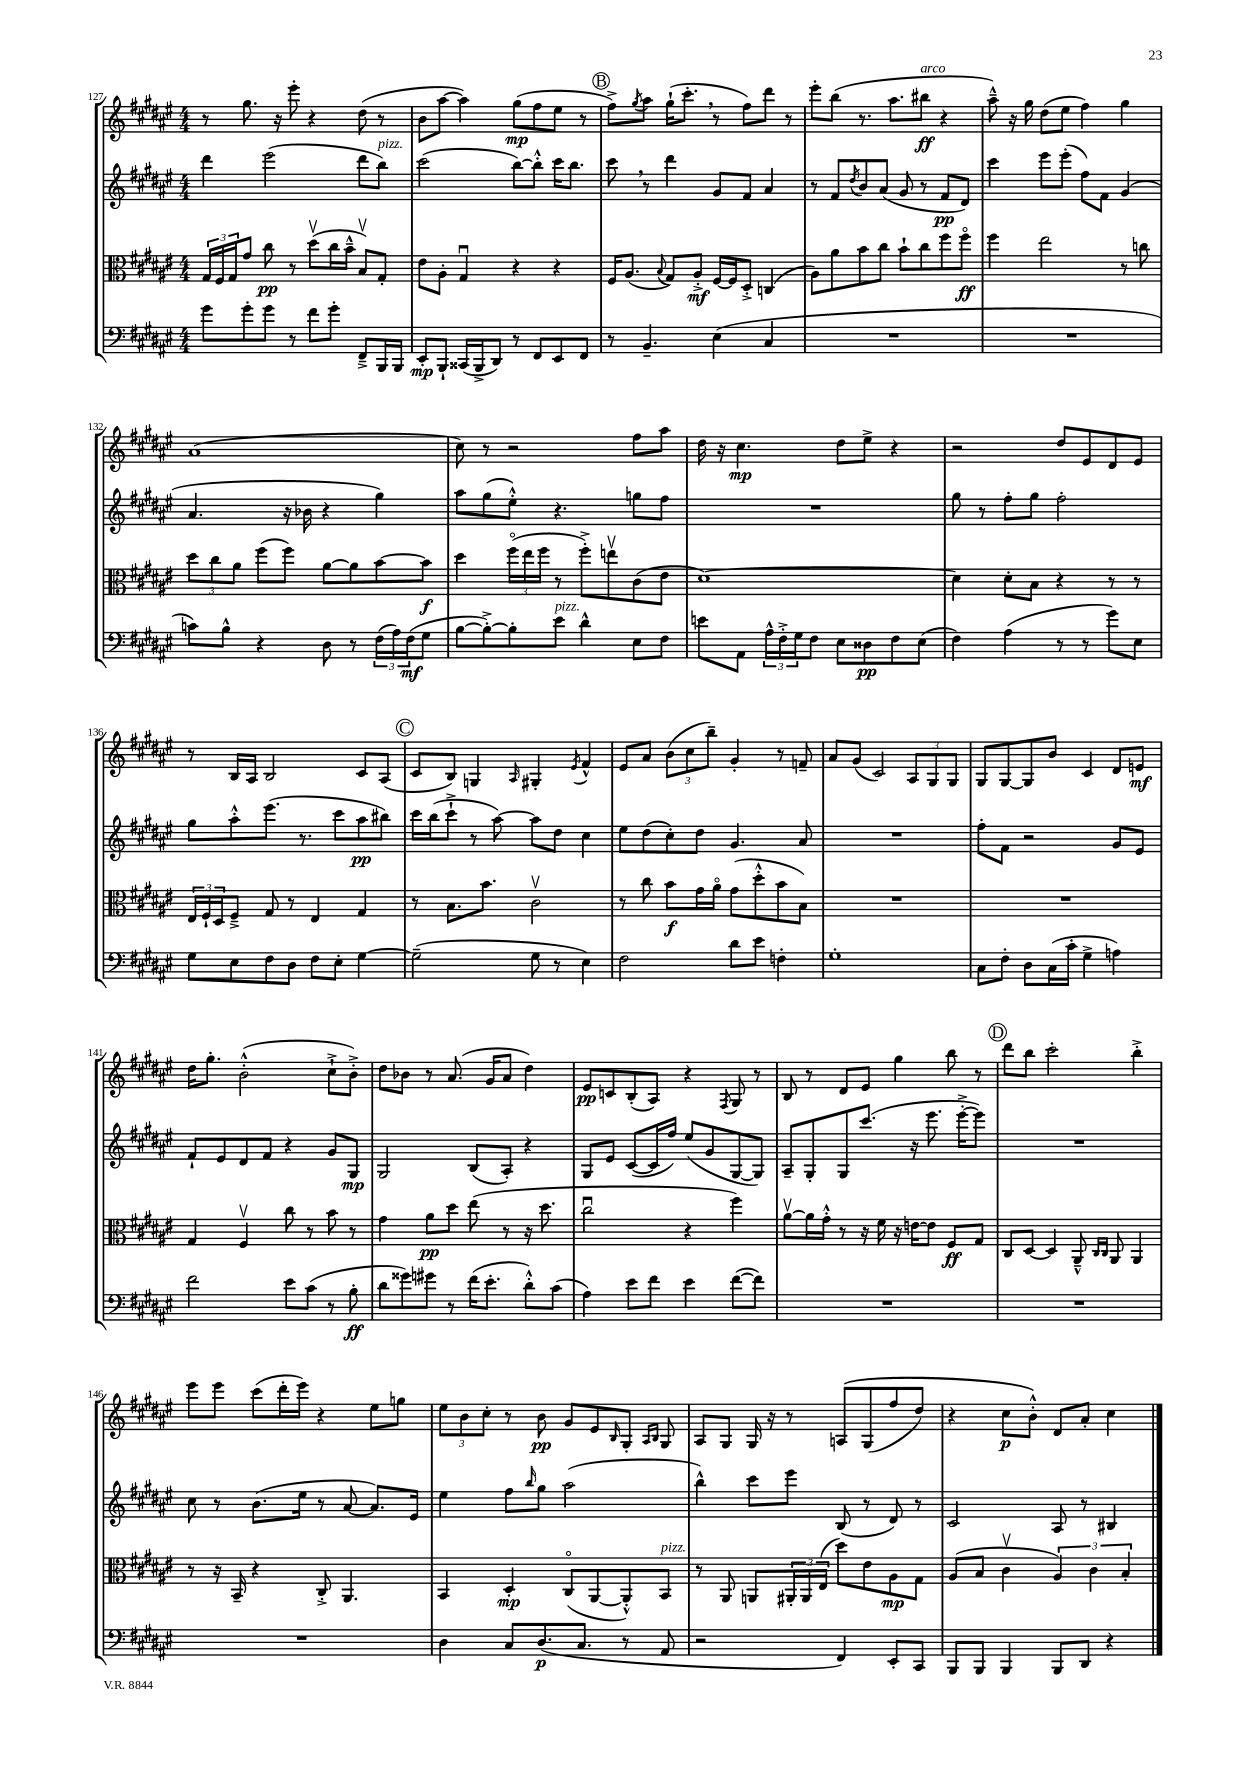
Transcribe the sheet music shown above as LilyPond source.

<<
\new StaffGroup <<
\new Staff = "s0" {
    \clef treble \key fis \major \numericTimeSignature \time 4/4
    r8 gis''8. r16 eis'''8-. r4 dis''8( r8 |
    b'8 ais''8~ ais''4) gis''8\mp( fis''8 eis''8 r8 |
    \mark \markup { \circle "B" } fis''8->) \acciaccatura { gis''8 } ais''8 gis''16-!( cis'''8.-. \breathe r8 fis''8) dis'''8 r8 |
    eis'''8-. b''8( r8. ais''8. bis''8\ff^\markup { \italic "arco" } r4 |
    ais''8---^) r16 gis''16 dis''8( eis''8 fis''4) gis''4 |
    ais'1( |
    cis''8) r8 r2 fis''8 ais''8 |
    dis''16 r16 cis''4.\mp dis''8 eis''8-> r4 |
    r2 dis''8 eis'8 dis'8 eis'8 |
    r8 b16 ais16 b2 cis'8 ais8( |
    \mark \markup { \circle "C" } cis'8 b8) g4 \grace { ais16 } gis4-. \acciaccatura { eis'8 } fis'4-^ |
    eis'8 ais'8 \tuplet 3/2 { b'8( cis''8 b''8--) } gis'4-. r8 f'8-- |
    ais'8 gis'8( cis'2) \tuplet 3/2 { ais8 gis8 gis8 } |
    gis8 gis8~ gis8 b'8 cis'4 dis'8 e'8\mf |
    dis''16 gis''8.-. b'2-.-^( cis''8-!-> b'8-.->) |
    dis''8 bes'8 r8 ais'8.( gis'16 ais'8 dis''4) |
    eis'8\pp c'8 b8-.( ais8) r4 \acciaccatura { fis8 } gis8 r8 |
    b8 r8 dis'8 eis'8 gis''4 b''8 r8 |
    \mark \markup { \circle "D" } dis'''8 b''8 cis'''2-. b''4-.-> |
    eis'''8 eis'''8 cis'''8( dis'''16-. eis'''16) r4 eis''8 g''8 |
    \tuplet 3/2 { eis''8 b'8 cis''8-. } r8 b'8\pp gis'8 eis'8 \grace { b16 } gis8-. \grace { ais16 b16 } gis8 |
    ais8 gis8 gis16 r16 r8 a8\( gis8( fis''8 dis''8) |
    r4 cis''8\p b'8-.-^\) dis'8 ais'8-. cis''4 \bar "|." |
}
\new Staff = "s1" {
    \clef treble \key fis \major \numericTimeSignature \time 4/4
    dis'''4 eis'''2( dis'''8 b''8^\markup { \italic "pizz." }) |
    cis'''2( b''8~) b''8-.-^ cis'''16 b''8. |
    \mark \markup { \circle "B" } cis'''8 \breathe r8 dis'''4 gis'8 fis'8 ais'4 |
    r8 fis'8 \acciaccatura { dis''8 } b'8 ais'8( gis'8 r8 fis'8\pp dis'8) |
    cis'''4 eis'''8 eis'''8-.( fis''8) fis'8 gis'4( |
    ais'4. r16 bes'16 r4 gis''4) |
    ais''8 gis''8( eis''8-.-^) r4. g''8 fis''8 |
    R1 |
    gis''8 r8 fis''8-. gis''8 fis''2-. |
    gis''8 ais''8-.-^ eis'''8.( r8. cis'''8 ais''8\pp bis''8) |
    \mark \markup { \circle "C" } cis'''16 b''16( cis'''8-!-> r8 ais''8~) ais''8 dis''8 cis''4 |
    eis''8 dis''8( cis''8-.) dis''8 gis'4. ais'8 |
    R1 |
    fis''8-. fis'8 r2 gis'8 eis'8 |
    fis'8-! eis'8 dis'8 fis'8 r4 gis'8 gis8\mp |
    gis2 b8( ais8-.) r4 |
    gis8 eis'8 cis'8~( cis'16 fis''16) eis''8( gis'8 gis8~ gis8) |
    ais8-- gis8-. gis8 cis'''8.( r16 eis'''8. eis'''16~-.-> eis'''8) |
    \mark \markup { \circle "D" } R1 |
    cis''8 r8 b'8.( eis''16 r8 ais'8~ ais'8.) eis'16 |
    eis''4 fis''8 \grace { b''16 } gis''8 ais''2( |
    b''4-^) cis'''8 eis'''8 b8( r8 dis'8) r8 |
    cis'2 ais8 r8 bis4 \bar "|." |
}
\new Staff = "s2" {
    \clef alto \key fis \major \numericTimeSignature \time 4/4
    \tuplet 3/2 { gis16 fis16 gis16 } gis'8 cis''8\pp r8 dis''8\upbow( cis''16 b'16---^ b8\upbow) gis8-. |
    eis'8 ais8-. gis4\downbow r4 r4 |
    \mark \markup { \circle "B" } fis16 ais8.( \appoggiatura { b8 } gis8) ais8-.->\mf fis16~ fis16 dis8-.-> c4( |
    ais8) ais'8 b'8 cis''8 b'8-! cis''8 fis''8 fis''8\flageolet\ff |
    fis''4 eis''2 r8 c''8 |
    \tuplet 3/2 { dis''8 cis''8 ais'8 } fis''8( fis''8) ais'8~ ais'8 b'8~ b'8\f |
    dis''4 \tuplet 3/2 { fis''16\flageolet( eis''16 fis''16 } r8 fis''8-.->) e''8\upbow cis'8( eis'8 |
    dis'1~) |
    dis'4 dis'8-. b8 r4 r8 r8 |
    \tuplet 3/2 { eis16 fis16-! dis16 } fis8---> gis8 r8 eis4 gis4 |
    \mark \markup { \circle "C" } r8 b8. b'8. cis'2\upbow |
    r8 cis''8 b'8\f gis'16 ais'16\flageolet gis'8( dis''8-.-^ b'8 b8) |
    R1 |
    R1 |
    gis4 fis4\upbow cis''8 r8 b'8 r8 |
    gis'4 ais'8\pp dis''8 eis''8( r8 r16 dis''8. |
    cis''2\downbow r4 fis''4) |
    ais'8~\upbow ais'16 gis'16-.-^ r8 r16 fis'16 r16 e'16~ e'8 fis8\ff gis8 |
    \mark \markup { \circle "D" } cis8 dis8~ dis4 ais,8---^ \grace { cis16 cis16 } ais,8 ais,4 |
    r8 r16 b,16-- r4 cis8-.-> ais,4. |
    b,4 dis4-.\mp cis8\flageolet( ais,8~ ais,8-.-^) b,8^\markup { \italic "pizz." } |
    r8 ais,8 a,8 \tuplet 3/2 { ais,16-. ais,16 eis16( } dis''8) eis'8 ais8\mp gis8 |
    ais8( b8 cis'4\upbow \tuplet 3/2 { ais4) cis'4 b4-. } \bar "|." |
}
\new Staff = "s3" {
    \clef bass \key fis \major \numericTimeSignature \time 4/4
    gis'8 gis'8-. gis'8 r8 fis'8 gis'8-. fis,8---> b,,16 b,,16 |
    eis,8-.\mp b,,8-! cisis,16( b,,16-> dis,8) r8 fis,8 eis,8 fis,8 |
    \mark \markup { \circle "B" } r8 b,4.-- eis4( cis4 |
    R1 |
    R1 |
    c'8) b8-^ r4 dis8 r8 \tuplet 3/2 { fis16( ais16) fis16\mf( } gis8 |
    b8~ b8~-.->) b8-. eis'8^\markup { \italic "pizz." } dis'4-^ eis8 fis8 |
    e'8 ais,8 \tuplet 3/2 { ais16-^ fis16-.-> gis16 } fis8 eis8 disis8\pp fis8 eis8( |
    fis4) ais4( r8 r8 gis'8) eis8 |
    gis8 eis8 fis8 dis8 fis8 eis8-. gis4~ |
    \mark \markup { \circle "C" } gis2--( gis8 r8 eis4) |
    fis2 dis'8 eis'8 f4-. |
    gis1-. |
    cis8 fis8-. dis8 cis16( cis'16-. gis4-> a4) |
    fis'2 eis'8 cis'8( r8 b8-.\ff |
    dis'8 gisis'8) gis'8 r8 fis'16( eis'8.-. dis'8-.-^) cis'8( |
    ais4) eis'8 fis'8 eis'4 fis'8~( fis'8) |
    R1 |
    \mark \markup { \circle "D" } R1 |
    R1 |
    dis4 cis8 dis8.\p( cis8. r8 ais,8 |
    r2 fis,4) eis,8-. cis,8 |
    b,,8 b,,8 b,,4 b,,8 dis,8 r4 \bar "|." |
}
>>
>>
\layout { \context { \Score currentBarNumber = #127 } }
